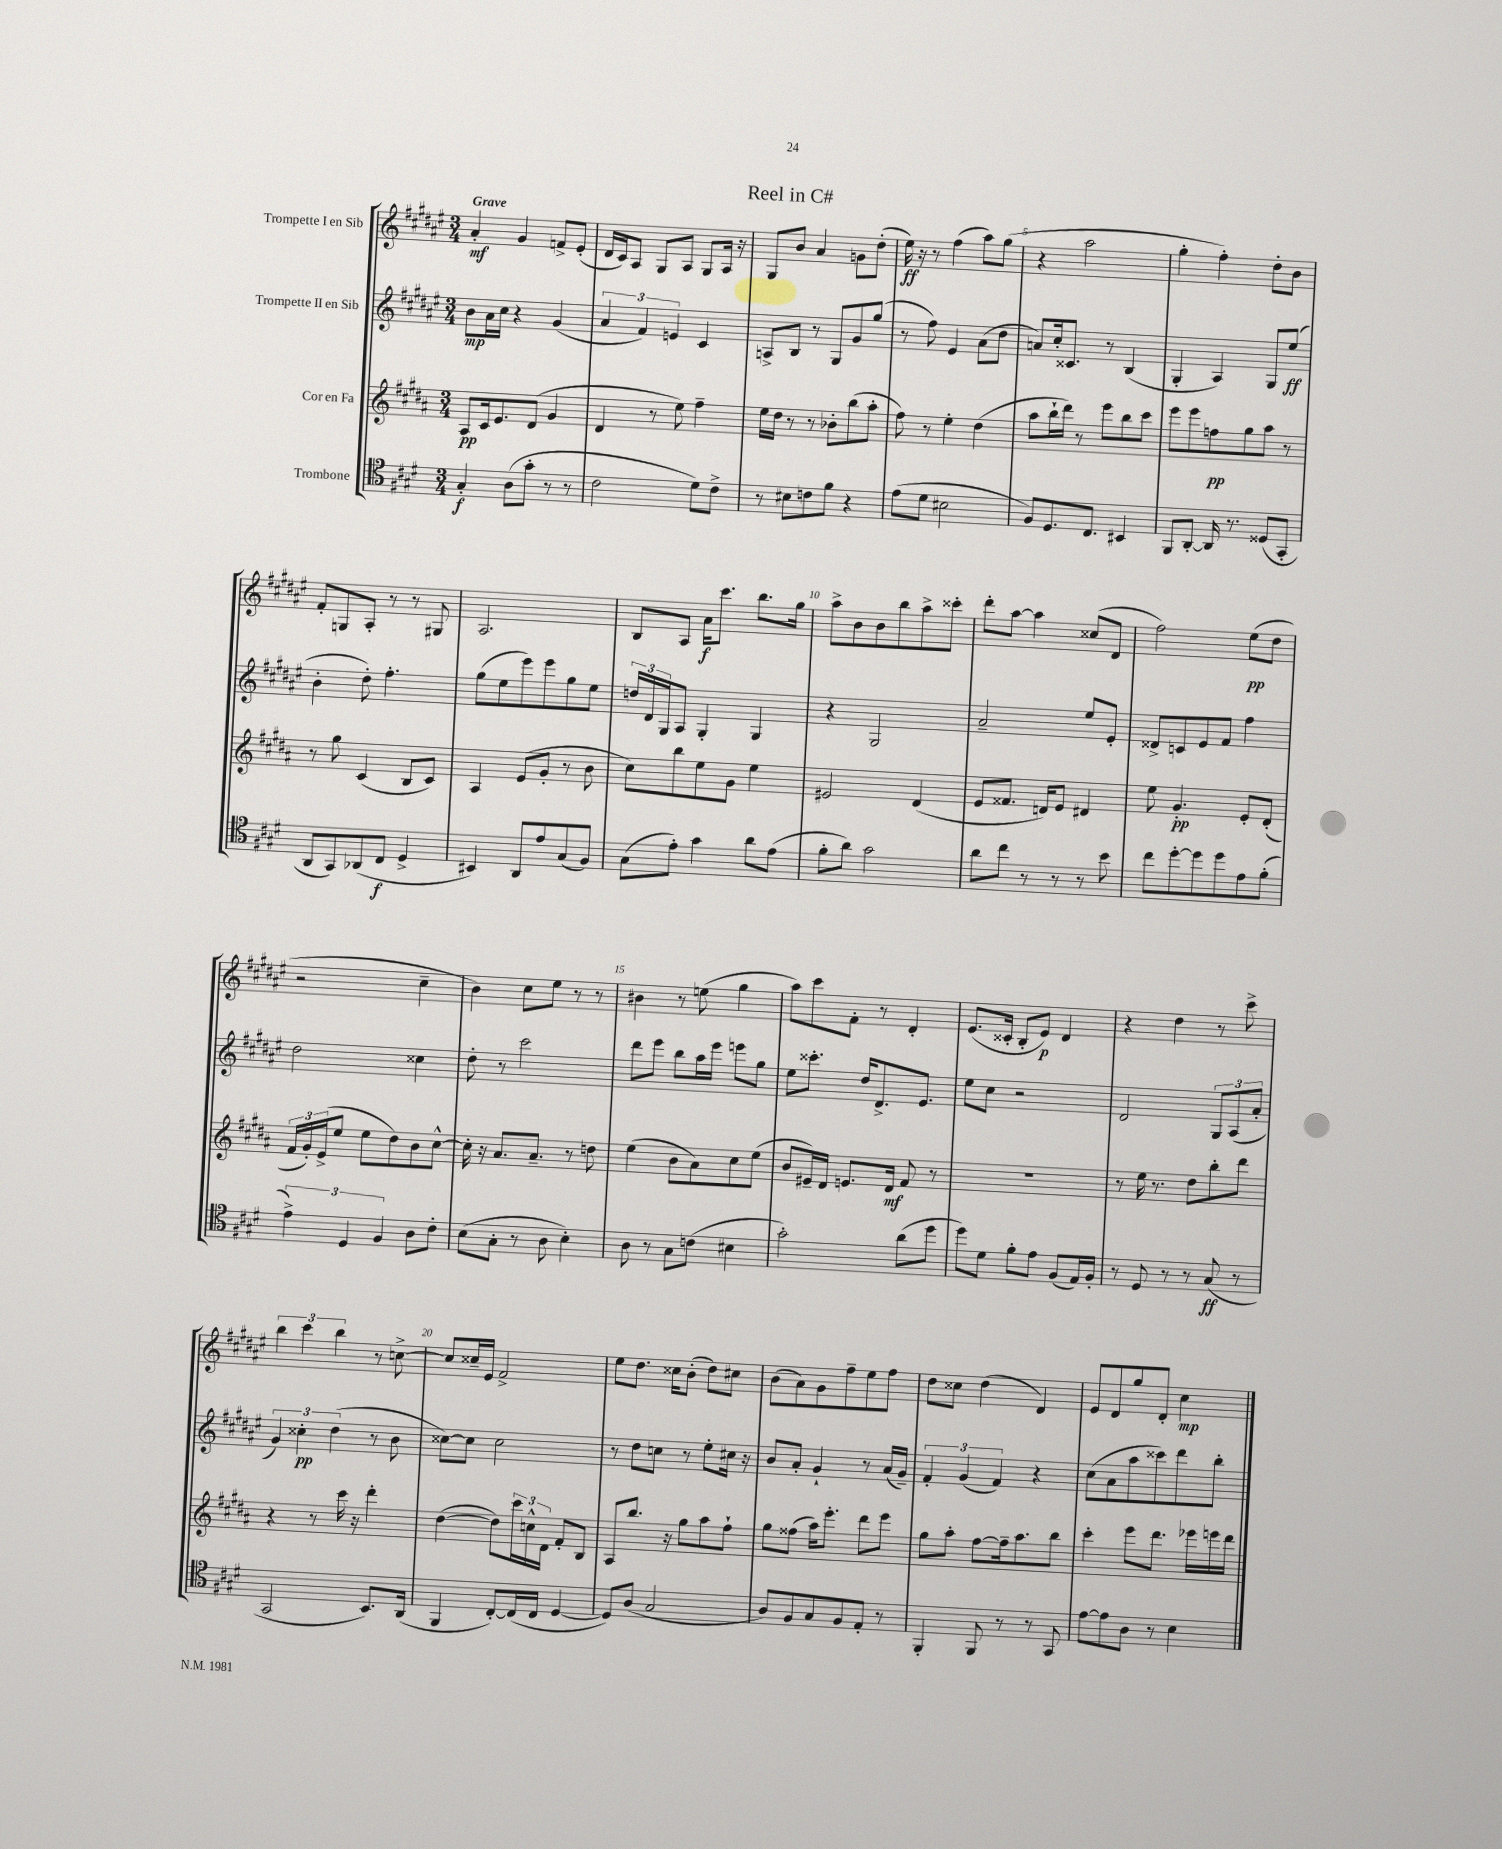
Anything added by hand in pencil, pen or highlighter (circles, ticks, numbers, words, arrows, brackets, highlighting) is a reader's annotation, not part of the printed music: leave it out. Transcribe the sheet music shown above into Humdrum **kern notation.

**kern	**kern	**kern	**kern
*staff4	*staff3	*staff2	*staff1
*clefC4	*clefG2	*clefG2	*clefG2
*k[f#c#g#d#]	*k[f#c#g#d#a#]	*k[f#c#g#d#a#e#]	*k[f#c#g#d#a#e#]
*M3/4	*M3/4	*M3/4	*M3/4
4G#'/	8A#/L	8b\L	4a#'/
.	16c#/k	16a#\L	.
.	8.e/	16cc#\JJ	.
(8A\L	.	4r	4g#/
8g#'\J	(8d#/J	.	.
8r	4g#/	(4g#/	8f^/L
8r	.	.	(8e#'/J
=	=	=	=
2c#\	4d#/	6a#/	16d#/LL
.	.	.	16c#/J)
.	.	.	8A#/J
.	.	6f#/)	.
.	8r	.	8G#/L
.	.	6e/	.
.	8ee\)	.	8A#/J
8d#\L)	4ff#~\	4c#/	8G#/L
8c#^\J	.	.	16A#/Jk
.	.	.	16r
=	=	=	=
8r	16ee\LL	8A^/L	8G#/L
.	16dd#\JJ	.	.
8B#\L	8r	8B/J	8b/J
8c\	8r	8r	4a#/
8f#\J	8b-'\L	8G#/L	.
4r	(8bb\	8g#/	8g\L
.	8aa#'\J	(8gg#/J	(8dd#'\J
=	=	=	=
(8e\L	8ff#\)	8r	16ee#\)
.	.	.	16r
8d#\J	8r	8ff#\)	8r
2B#\	4ee'\	4e#/	(4ff#\
.	(4dd#\	(8a#\L	8aa#\L)
.	.	8dd#\J	(8gg#\J
=	=	=	=
8F#/L)	8aa#\L	8a/L)	4r
8.D#/	16bb`\L	16cc#'/k	.
.	16ddd#\JJ)	8.c##/J	.
.	8r	.	2aa#\
8.C#/J	.	.	.
.	8eee\L	8r	.
4BB#/	8bb\	(4B/	.
.	8ccc#\J	.	.
=	=	=	=
8FF#/L	8eee\L	4G#'/	4gg#'\
[8AA'/J	8eee\	.	.
16AA/]	8ff\	4A#/)	4ff#'\)
8.r	.	.	.
.	8gg#\	.	.
(8D##/L	8aa#\J	8G#/L	8dd#'\L
8GG#'/J	8r	(8ee#/J	8b\J
=	=	=	=
8AA/L	8r	4b'\	8f#'/L
8GG#/)	8gg#\	.	8G/
(8AA-/	(4c#/	8dd#'\)	8A#'/J
8C#/J	.	4.ff#'\	8r
4D#^/	8B/L	.	8r
.	8c#/J)	.	8G#/
=	=	=	=
4BB#/)	4A#/	(8gg#\L	2.A#/
.	.	8ee#\	.
8AA/L	(8e/L	8eee#\)	.
8e/	8g#'/J	8eee#\	.
(8G#/	8r	8gg#\	.
8F#/J)	8b\	8ee#\J	.
=	=	=	=
(8G#\L	8cc#\L)	24dd/LL	8B/L
.	.	24d#/	.
.	.	24G#/J	.
8e'\J)	8bb\	8A#/J	8A#/J
4g#\	8ee\	4G#'/	16a#\LK
.	.	.	8.ccc#\J
.	8g#\J	.	.
8a\L	4ee\	4G#/	8.bb\L
(8e\J	.	.	.
.	.	.	16gg#\Jk
=	=	=	=
8f#'\L	2e#/	4r	8aa#^\L
8a\J)	.	.	8b\
2g#\	.	2G#/	8b\
.	.	.	8bb\
.	(4d#/	.	8aa#^\
.	.	.	8ccc##'\J
=	=	=	=
8a\L	8e/L	2a#~/	8ddd#'\L
8cc#\J	8.f##/J	.	[8aa#\J
8r	.	.	4aa#\]
.	16d/LK)	.	.
8r	8e/J	.	.
8r	4d#/	8ee#/L	(8cc##/L
8b\	.	8e#'/J	8d#/J
=	=	=	=
8cc#\L	8ee\	8d##^/L	2ff#\)
[8dd#'\	4.g#'/	8c/	.
8dd#\]	.	8e#/	.
8dd#\	.	8f#/J	.
8e\	8e'/L	4ff#\	(8ee#\L
(8f#'\J	(8d#'/J	.	8dd#\J
=	=	=	=
6e^\)	24f#/LL	2dd#\	2r
.	24g#'/)	.	.
.	(24e^/J	.	.
.	8ee/J	.	.
6D#/	.	.	.
.	8ee\L	.	.
6F#/	.	.	.
.	8dd#\)	.	.
8A\L	8b\	4cc##\	4cc#~\
8c#'\J	[8cc#^^\J	.	.
=	=	=	=
(8B\L	16cc#'\]	8dd#'\	4b\)
.	16r	.	.
8G#'\J	8.a#/L	8r	.
8r	.	2ccc#\	8cc#\L
.	8.a#~/J	.	.
8A\	.	.	8ee#\J
4B'\)	8r	.	8r
.	8dd\	.	8r
=	=	=	=
8A\	(4ee\	8ddd#\L	4b#\
8r	.	8eee#\J	.
8G#\L	8b\L	8bb\L	8r
(8c\J	8a#\)	16aa#\L	(8ee\
.	.	16eee#\JJ	.
4B#\	8cc#\	8eee\L	4gg#\
.	(8ee\J	8gg#\J	.
=	=	=	=
2g#'\)	8b/L	8ee#\L	8aa#\L)
.	16e#~/L)	8.ccc##'\J	8ccc#\
.	16d#/JJ	.	.
.	8.e/L	.	8f#'\J
.	.	16dd#/LK	.
.	.	8.d#^/	8r
.	16d#/Jk	.	.
(8a\L	8f#/	.	4d#'/
.	.	8.e#/J	.
8dd#\J	8r	.	.
=	=	=	=
8dd#\L)	2.r	8ee#\L	(8.e#/L
8d#\J	.	8cc#\J	.
.	.	.	16c##'/Jk
8f#'\L	.	2r	8B'/L
8e\J	.	.	8e#/J)
(8F#/L	.	.	4d#/
16E/L)	.	.	.
16F#'/JJ	.	.	.
=	=	=	=
8r	8r	2d#/	4r
8D#/	16ee\	.	.
.	8.r	.	.
8r	.	.	4dd#\
8r	8dd#\L	.	.
(8G#/	8bb'\	12G#/L	8r
.	.	(12A#/	.
8r	8ddd#\J	.	8ccc#^\
.	.	12a#'/J	.
=	=	=	=
2GG#/	4r	6g#/)	6bb\
.	.	6cc##'\	6ccc#\
.	8r	.	.
.	.	(6dd#\	6bb\
.	16ccc#\	.	.
.	16r	.	.
8.BB/L)	4ddd#'\	8r	8r
.	.	8b\	[8cc^\
(16AA/Jk	.	.	.
=	=	=	=
4FF#/	([4dd#\	[8cc##\L)	8cc/]L
.	.	8cc##\]J	16cc##~/L
.	.	.	16e#/JJ
[8C#'/L)	8dd#\]L)	2cc##\	2f#^/
(16C#/]L	24ccc#\L	.	.
.	24cc^^\	.	.
16C#/JJ	.	.	.
.	24d#\JJ	.	.
[4D#/	8f#'/L	.	.
.	8B/J	.	.
=	=	=	=
8D#/]L)	8A#/L	8r	8ee#\L
(8A/J	8.bb/J	8dd#\L	8.dd#\J
2G#/	.	8cc\J	.
.	16r	.	16cc##\LK
.	8gg#\L	8r	(8b'\J
.	8aa#\	8ee#'\L	8dd#\L)
.	8ff#`\J	16cc#\Jk	8cc#\J
.	.	16r	.
=	=	=	=
8A/L)	8gg#\L	8b/L	(8b\L
8F#/	(8ff##\J	8a#'/J	8a#\)
8G#/	16aa#\LK)	4g#`/	8g#\
.	8.eee'\J	.	.
8F#/	.	.	8ff#~\
8E'/J	8ddd#\L	8r	8ee#\
8r	8eee\J	(16a#/LL	8ff#\J
.	.	16g#~/JJ)	.
=	=	=	=
4FF#'/	8gg#\L	6f#'/	8dd#\L
.	8aa#'\J	.	8cc##\J
.	.	(6g#/	.
8FF#/	[8ff#\L	.	(4dd#\
.	.	6f#/)	.
8r	16ff#~\]k	.	.
.	8.aa#\	.	.
8r	.	4r	4d#/)
8GG#/	8bb\J	.	.
=	=	=	=
[8e\L	4ccc#'\	(8cc#\L	8e#/L
8e\]	.	8a#\	8d#/
8A\J	8eee\L	8aa#\	8gg#/
8r	8.ddd#\J	8ccc##\)	8d#'/J
4B\	.	8ddd#\	4cc#\
.	16eee-\LL	.	.
.	16eee\	8bb'\J	.
.	16ddd#\JJ	.	.
==	==	==	==
*-	*-	*-	*-
